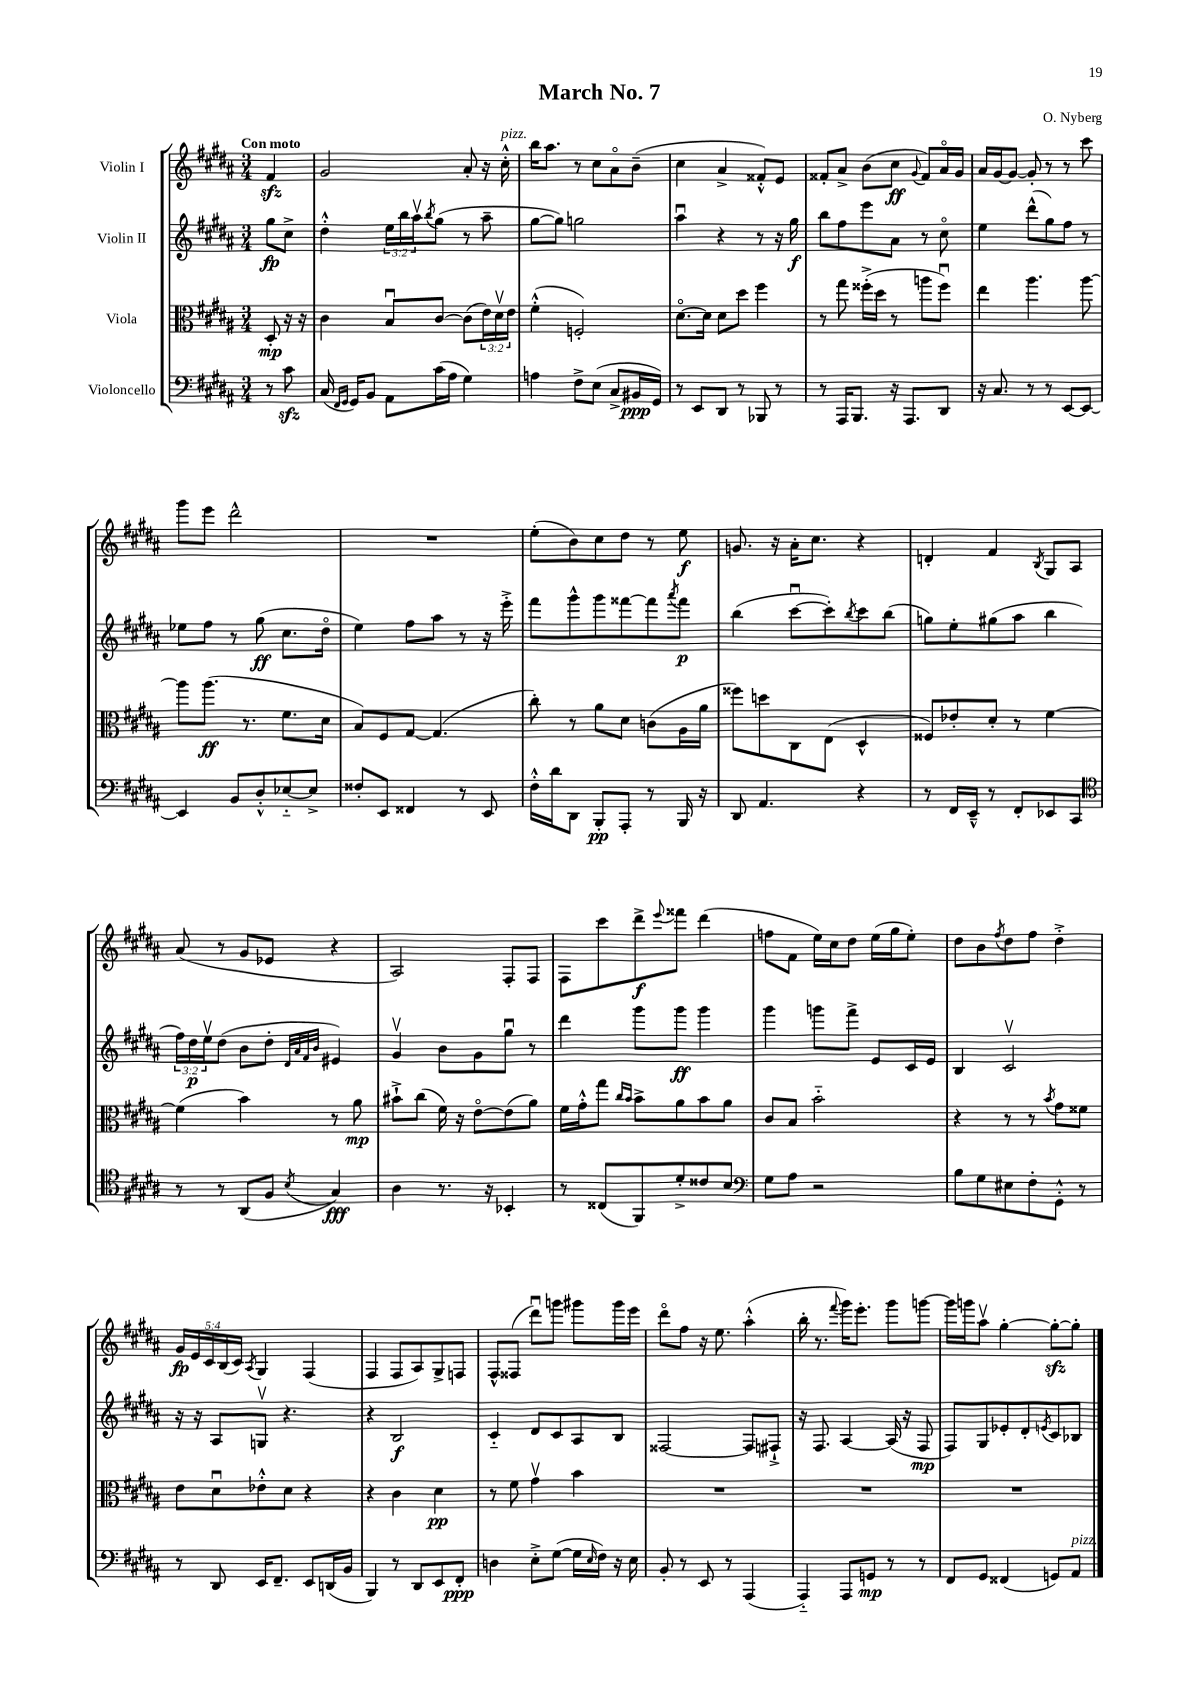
\header { title = "March No. 7" composer = "O. Nyberg" }
<<
\new StaffGroup <<
\new Staff = "s0" \with { instrumentName = "Violin I" } {
    \clef treble \key b \major \numericTimeSignature \time 3/4 \override Staff.TupletNumber.text = #tuplet-number::calc-fraction-text \partial 4 \tempo "Con moto"
    fis'4\sfz |
    gis'2 ais'8-. r16 cis''16-.-^^\markup { \italic "pizz." } |
    b''16 ais''8. r8 cis''8 ais'8\flageolet b'8--( |
    cis''4 ais'4-> fisis'8-.-^) e'8 |
    fisis'8-. ais'8-> b'8( cis''8\ff \appoggiatura { gis'8 } fisis'8) ais'16\flageolet gis'16 |
    ais'16 gis'16~ gis'8~ gis'8-. r8 r8 cis'''8 |
    gis'''8 e'''8 dis'''2-^ |
    R2. |
    e''8-.( b'8) cis''8 dis''8 r8 e''8\f |
    g'8. r16 ais'16-. cis''8. r4 |
    d'4-. fis'4 \acciaccatura { b8 } gis8 ais8 |
    ais'8( r8 gis'8 ees'8 r4 |
    ais2) fis8-. fis8 |
    fis8 cis'''8 dis'''8->\f \appoggiatura { e'''8 } fisis'''8 dis'''4( |
    f''8 fis'8 e''16) cis''16 dis''8 e''16( gis''16 e''8-.) |
    dis''8 b'8 \acciaccatura { fis''8 } dis''8 fis''8 dis''4-.-> |
    \tuplet 5/4 { gis'16\fp e'16 cis'16 b16( cis'16) } \acciaccatura { ais8 } gis4 fis4( |
    fis4 fis8 ais8) gis8-> f8 |
    fis8-^ fisis8( dis'''8\downbow) g'''8 gis'''8 gis'''16 e'''16 |
    dis'''8\flageolet fis''8 r16 e''8. ais''4-.-^( |
    b''16-. r8. \appoggiatura { fis'''8 } gis'''16) e'''8.-. gis'''8 g'''8~ |
    g'''16 g'''16 ais''8\upbow gis''4~-. gis''8~-.\sfz gis''8-. \bar "|." |
}
\new Staff = "s1" \with { instrumentName = "Violin II" } {
    \clef treble \key b \major \numericTimeSignature \time 3/4 \override Staff.TupletNumber.text = #tuplet-number::calc-fraction-text \partial 4
    gis''8\fp cis''8-> |
    dis''4-.-^ \tuplet 3/2 { e''16 b''16 ais''16\upbow } \acciaccatura { b''8 } gis''8( r8 ais''8-- |
    gis''8~ gis''8) g''2 |
    ais''4\downbow r4 r8 r16 gis''16\f |
    b''8 fis''8 e'''8 ais'8 r8 cis''8\flageolet |
    e''4 dis'''8-^( gis''8) fis''8 r8 |
    ees''8 fis''8 r8 gis''8\ff( cis''8. dis''16\flageolet |
    e''4) fis''8 ais''8 r8 r16 e'''16-.-> |
    fis'''8 gis'''8-^ gis'''8 fisis'''8~ fisis'''8 \acciaccatura { ais'''8 } fisis'''8\p |
    b''4( cis'''8~\downbow cis'''8-.) \acciaccatura { b''8 } cis'''8 b''8( |
    g''8) e''8-. gis''8( ais''8 b''4 |
    \tuplet 3/2 { fis''16) dis''16\p e''16\upbow } dis''8( b'8 dis''8-. \grace { dis'32 ais'32 fis'32 b'32 } eis'4) |
    gis'4\upbow b'8 gis'8 gis''8\downbow r8 |
    dis'''4 gis'''8 gis'''8\ff gis'''4 |
    gis'''4 g'''8 fis'''8-> e'8 cis'16 e'16 |
    b4 cis'2\upbow |
    r16 r16 ais8 g8\upbow r4. |
    r4 b2\f |
    cis'4-_ dis'8 cis'8 ais8 b8 |
    fisis2~ fisis8 fis8-!-> |
    r16 fis8. ais4~ ais16( r16 fis8\mp |
    fis8) gis8 ees'8-. dis'8-. \acciaccatura { e'8 } cis'8 bes8 \bar "|." |
}
\new Staff = "s2" \with { instrumentName = "Viola" } {
    \clef alto \key b \major \numericTimeSignature \time 3/4 \override Staff.TupletNumber.text = #tuplet-number::calc-fraction-text \partial 4
    dis8-.\mp r16 r16 |
    cis'4 b8\downbow cis'8~ cis'8( \tuplet 3/2 { e'16) dis'16\upbow e'16 } |
    fis'4-.-^( f2-.) |
    dis'8.~\flageolet dis'16 dis'8 dis''8 fis''4 |
    r8 gis''8 fisis''16-.->( dis''16 r8 a''8 fisis''8\downbow) |
    e''4 ais''4. ais''8~ |
    ais''8 ais''8.\ff( r8. fis'8. dis'16 |
    b8) fis8 gis8~ gis4.( |
    cis''8-.) r8 ais'8 dis'8 c'8( ais16 ais'16 |
    fisis''8) d''8 cis8 e8( dis4-^ |
    fisis8) ees'8-. dis'8-. r8 fis'4~ |
    fis'4( b'4) r8 ais'8\mp |
    bis'8-!-> cis''8( fis'16) r16 e'8~\flageolet e'8( ais'8) |
    fis'16 gis'16-.-^ gis''8 \grace { cis''16 b'16 } b'8-> ais'8 b'8 ais'8 |
    cis'8 b8 b'2-_ |
    r4 r8 r8 \acciaccatura { b'8 } gis'8 fisis'8 |
    e'8 dis'8\downbow ees'8-.-^ dis'8 r4 |
    r4 cis'4 dis'4\pp |
    r8 fis'8 gis'4\upbow b'4 |
    R2. |
    R2. |
    R2. \bar "|." |
}
\new Staff = "s3" \with { instrumentName = "Violoncello" } {
    \clef bass \key b \major \numericTimeSignature \time 3/4 \partial 4
    r8 cis'8\sfz |
    cis16( \grace { fis,16 gis,16 } gis,16) b,8 ais,8 cis'16( ais16 gis4) |
    a4 fis8-> e8( cis8-> bis,16\ppp gis,16) |
    r8 e,8 dis,8 r8 bes,,8 r8 |
    r8 ais,,16 b,,8. r16 ais,,8. dis,8 |
    r16 cis8. r8 r8 e,8~ e,8~ |
    e,4 b,8 dis8-.-^ ees8~-_ ees8-> |
    fisis8-. e,8 fisis,4 r8 e,8 |
    fis16-.-^ dis'16 dis,8 b,,8-.\pp ais,,8-. r8 b,,16 r16 |
    dis,8 ais,4. r4 |
    r8 fis,16 e,16---^ r8 fis,8-. ees,8 cis,8 |
    \clef tenor r8 r8 ais,8( fis8 \acciaccatura { b8 } gis4\fff) |
    ais4 r8. r16 bes,4-. |
    r8 cisis8( fis,8) dis'8-.-> cisis'8 b8 |
    \clef bass gis8 ais8 r2 |
    b8 gis8 eis8 fis8-. gis,8-.-^ r8 |
    r8 dis,8 e,16 fis,8.-- e,8 d,16( b,16 |
    b,,4) r8 dis,8 e,8 fis,8-.\ppp |
    d4 e8-.-> gis8~( gis16 \grace { e16 } fis16) r16 e16 |
    b,8-. r8 e,8 r8 ais,,4( |
    ais,,4-_) ais,,8 g,8\mp r8 r8 |
    fis,8 gis,8 fisis,4( g,8) ais,8^\markup { \italic "pizz." } \bar "|." |
}
>>
>>
\layout { \context { \Score \remove "Bar_number_engraver" } }
